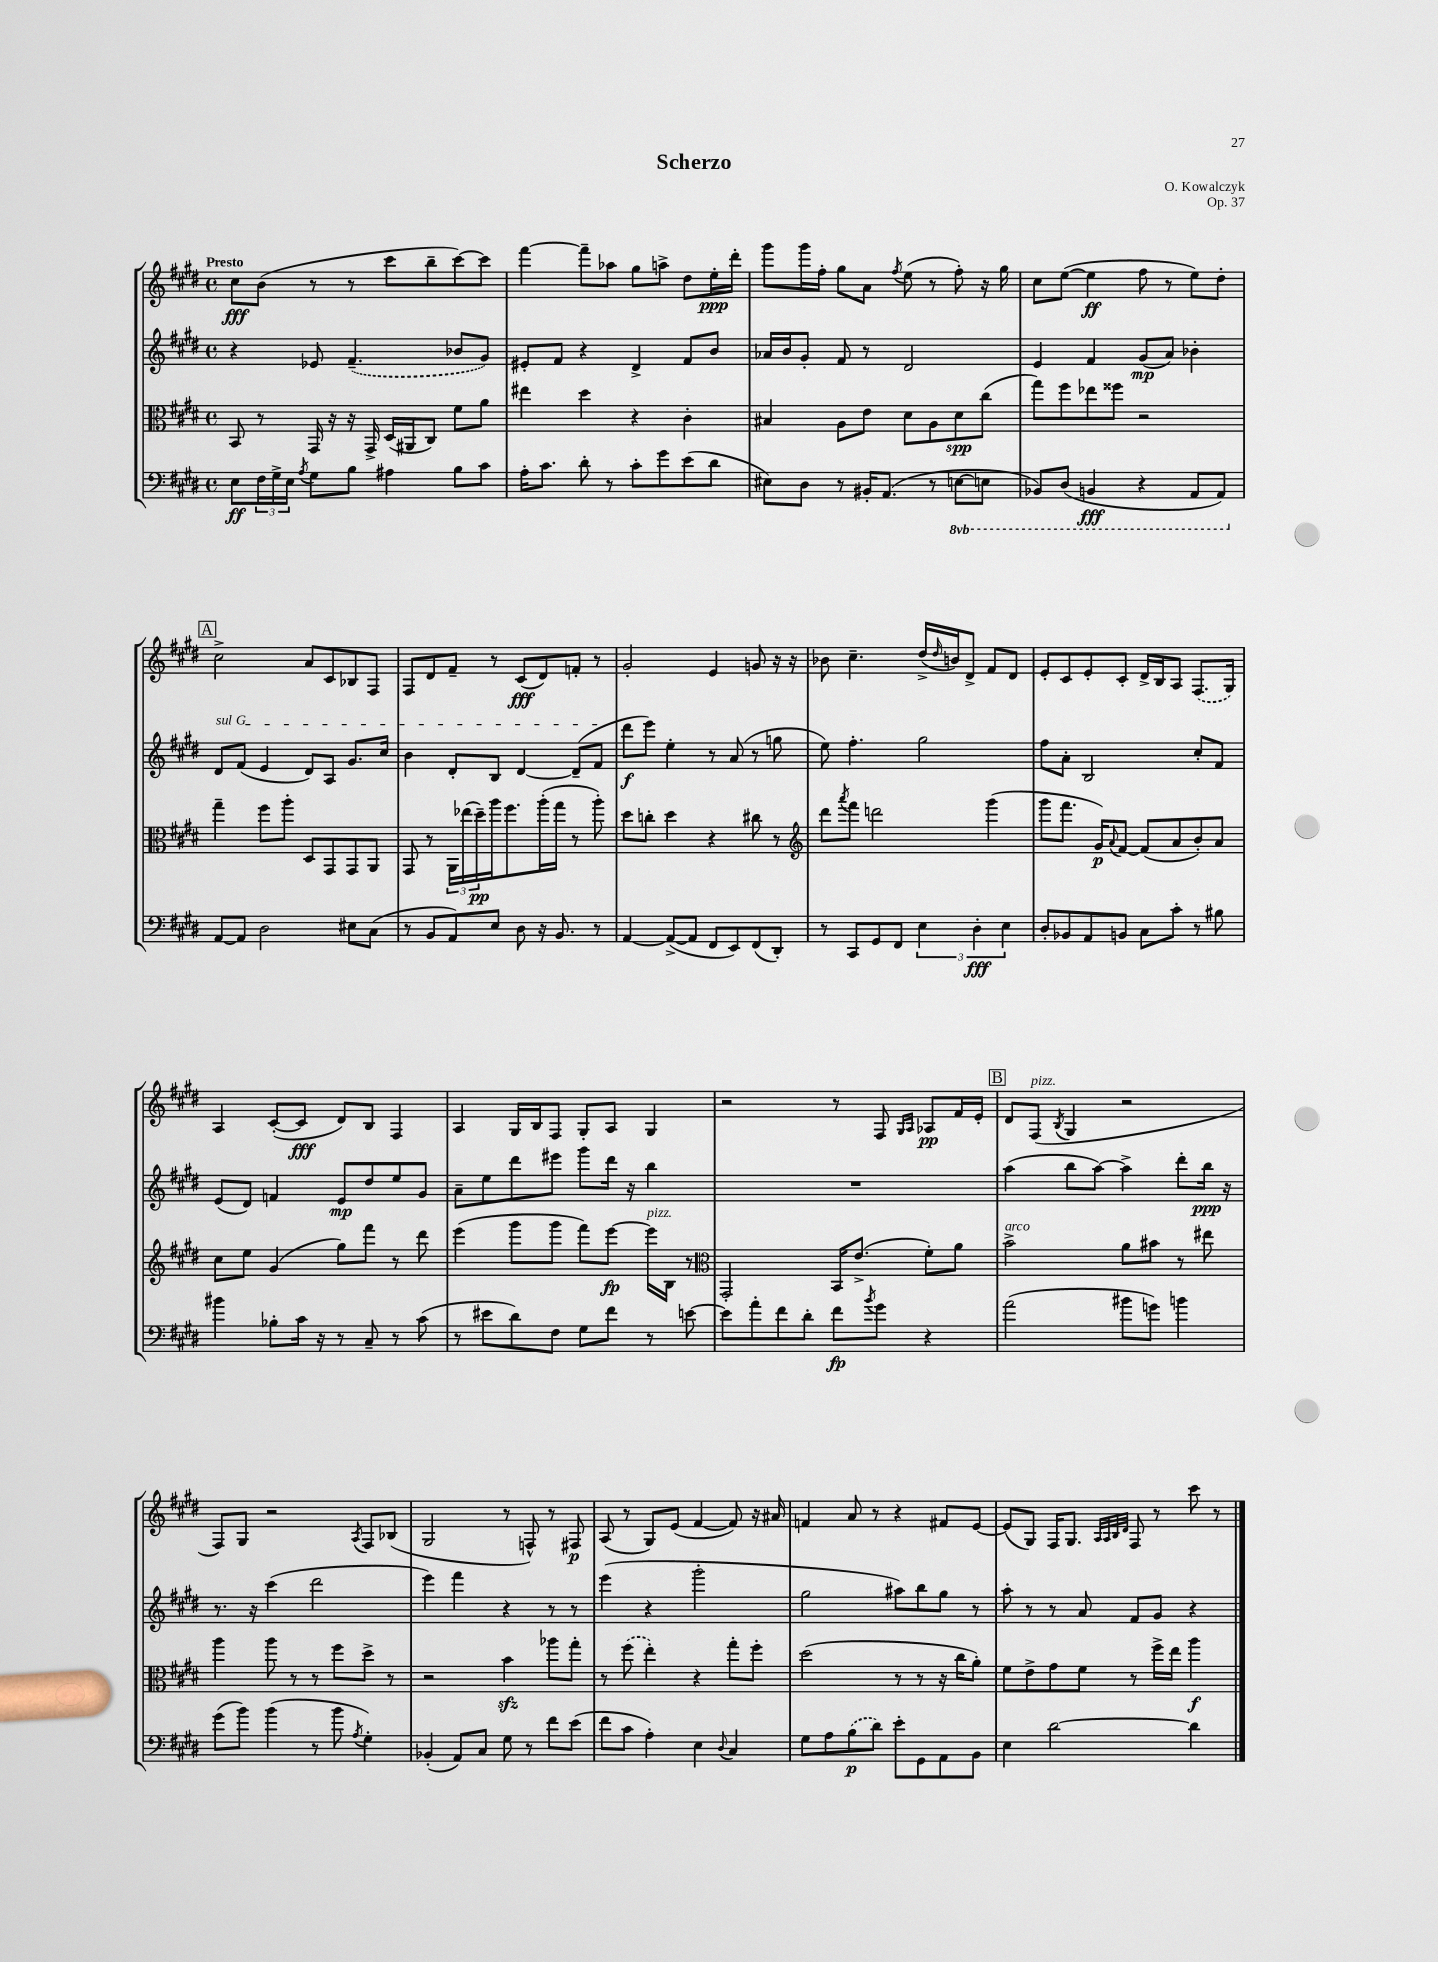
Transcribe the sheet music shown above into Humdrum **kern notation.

**kern	**kern	**kern	**kern
*staff4	*staff3	*staff2	*staff1
*clefF4	*clefC3	*clefG2	*clefG2
*k[f#c#g#d#]	*k[f#c#g#d#]	*k[f#c#g#d#]	*k[f#c#g#d#]
*M4/4	*M4/4	*M4/4	*M4/4
*met(c)	*met(c)	*met(c)	*met(c)
8E\L	8BB/	4r	8cc#\L
24F#\L	8r	.	(8b\J
24G#^\	.	.	.
24E\JJ	.	.	.
8qA/	.	.	.
8G#\L	16GG#/	8e-/	8r
.	16r	.	.
8B\J	16r	(4.f#~/	8r
.	16GG#^/	.	.
4A#\	(16D#/LL	.	8ccc#\L
.	16AA#/J	.	.
.	8C#/J)	.	8bb~\
8B\L	8f#\L	8b-/L	[8ccc#\)
8c#\J	8a\J	8g#/J)	8ccc#\]J
=	=	=	=
16A'\LK	4ee#\	8e#'/L	[4fff#\
8.c#\J	.	.	.
.	.	8f#/J	.
8d#'\	4dd#\	4r	8fff#~\]L
8r	.	.	8aa-\J
8c#'\L	4r	4d#^/	8gg#\L
8g#\	.	.	8aa^\J
(8e\	4c#'\	8f#/L	8dd#\L
8d#\J	.	8b/J	16ee'\L
.	.	.	16ddd#'\JJ
=	=	=	=
8E#\L)	4B#/	16a-/LL	8ggg#\L
.	.	16b/J	.
8D#\J	.	8g#'/J	16ggg#\L
.	.	.	16ff#'\JJ
8r	8A\L	8f#/	8gg#\L
16BB#'/LK	8e\J	8r	8a\J
(8.AA/J	.	.	.
.	.	.	8qff#/
.	8d#\L	2d#/	(8ee\
8r	8A\	.	8r
[8EE\L	8d#\	.	8ff#'\)
8EE\]J	(8cc#\J	.	16r
.	.	.	16gg#\
=	=	=	=
8BBB-/L)	8gg#\L)	4e/	8cc#\L
(8DD#/J	8ff#\	.	([8ee\J
4BBB/	8ee-\	4f#/	4ee\]
.	8ff##\J	.	.
4r	2r	(8g#/L	8ff#\
.	.	8a/J)	8r
8AAA/L	.	4b-'\	8ee\L)
8AAA/J)	.	.	8dd#'\J
=	=	=	=
[8AA/L	4gg#~\	8d#/L	2cc#^\
8AA/]J	.	(8f#/J	.
2D#\	8ff#\L	4e/	.
.	8aa'\J	.	.
.	8D#/L	8d#/L)	8a/L
.	8GG#/	8A/J	8c#/
8E#\L	8GG#/	8.g#/L	8B-/
(8C#\J	8AA/J	.	8F#/J
.	.	16cc#/Jk	.
=	=	=	=
8r	8GG#/	4b\	8F#/L
8BB/L	8r	.	8d#/
8AA/)	24AA\LL	8d#'/L	8f#~/J
.	(24ee-\	.	.
.	24dd#~\)	.	.
8E/J	16aa\J	8B/J	8r
.	8.ff#\	.	.
8D#\	.	[4d#/	(8c#/L
16r	(16aa'\L	.	8d#/)
8.BB/	16gg#\JJ	.	.
.	8r	(8d#~/]L	8f'/J
8r	8aa'\)	8f#/J	8r
=	=	=	=
[4AA/	8dd#\L	8ddd#\L	2g#'/
.	8cc'\J	8eee\J)	.
(8AA^/_L	4dd#\	4ee'\	.
8AA/]J	.	.	.
8FF#/L	4r	8r	4e/
8EE/)	.	(8a/	.
(8FF#/	8cc#\	8r	8g/
8DD#'/J)	8r	8gg\	16r
.	.	.	16r
=	=	=	=
*	*clefG2	*	*
8r	8ddd#\L	8ee\)	8b-\
.	8qaaa/	.	.
8CC#/L	8fff#\J	4.ff#'\	4.cc#~\
8GG#/	2ddd\	.	.
8FF#/J	.	.	.
6E\	.	2gg#\	(16dd#^/LL
.	.	.	16qqdd#/
.	.	.	16b/J)
.	.	.	8d#^/J
6D#'\	.	.	.
.	(4ggg#\	.	8f#/L
6E\	.	.	.
.	.	.	8d#/J
=	=	=	=
8D#'/L	8ggg#\L	8ff#\L	8e'/L
8BB-/	8.fff#\J	8a'\J	8c#/
8AA/	.	2B/	8e'/
.	16g#/LK)	.	.
.	8qqa/	.	.
8BB/J	[8f#/J	.	8c#'/J
8C#\L	(8f#/]L	.	16d#^/LL
.	.	.	16B/J
8c#'\J	8a/	.	8A/J
8r	8b'/)	8cc#'/L	(8.F#/L
8B#\	8a/J	8f#/J	.
.	.	.	16G#/Jk)
=	=	=	=
4b#\	8cc#\L	(8e/L	4A/
.	8ee\J	8d#/J)	.
8B-'\L	(4g#/	4f/	([8c#'/L
16c#\Jk	.	.	8c#/]J
16r	.	.	.
8r	8gg#\L)	8e/L	8d#/L)
8C#~/	8fff#\J	8dd#/	8B/J
8r	8r	8ee/	4F#/
(8c#\	8ddd#\	8g#/J	.
=	=	=	=
8r	(4eee\	8a~\L	4A/
8e#\L	.	8ee\	.
8d#\)	8ggg#\L	8ddd#\	16G#/LL
.	.	.	16B/J
8F#\J	8ggg#\J	8eee#\J	8F#/J
8G#\L	8fff#\L)	8ggg#\L	8G#'/L
8f#\J	[8eee\J	16ddd#\Jk	8A/J
.	.	16r	.
8r	16eee\]LL	4bb\	4G#/
.	16B\JJ	.	.
[8e\	8r	.	.
=	=	=	=
*	*clefC3	*	*
8e\]L	2GG#'/	1r	2r
8a'\	.	.	.
8f#\	.	.	.
8d#'\J	.	.	.
8f#\L	16BB/LK	.	8r
.	(8.e^/J	.	.
8qb/	.	.	.
8g#\J	.	.	8F#/
.	.	.	16qqG#/LL
.	.	.	16qqA/JJ
4r	8f#'\L)	.	8A-/L
.	8a\J	.	16f#/L
.	.	.	16e'/JJ
=	=	=	=
(2a\	2b^\	(4aa\	8d#/L
.	.	.	(8F#/J
.	.	.	8qB/
.	.	8bb\L	4G#/
.	.	[8aa\J)	.
8b#\L	8a\L	4aa^\]	2r
8g\J)	8b#\J	.	.
4b\	8r	8ddd#'\L	.
.	8ee#\	16bb\Jk	.
.	.	16r	.
=	=	=	=
(8g#\L	4aa\	8.r	8F#/L)
8b\J)	.	.	8G#/J
.	.	16r	.
(4b\	8aa\	(4ccc#\	2r
.	8r	.	.
8r	8r	2ddd#\	.
8b\	8ff#\L	.	.
8qA/	.	.	8qA/
4G#'\)	8dd#^\J	.	8F#/L
.	8r	.	(8B-/J
=	=	=	=
(4BB-'/	2r	4eee\)	2G#/
8AA/L)	.	4fff#\	.
8C#/J	.	.	.
8G#\	4b\	4r	8r
8r	.	.	8F^^/)
8f#\L	8aa-\L	8r	8r
(8e\J	8gg#'\J	8r	8F#/
=	=	=	=
8f#\L	8r	(4eee\	(8A/
8c#\J	(8ff#\	.	8r
4A'\)	4ee'\)	4r	8G#/L)
.	.	.	(8e/J
4E\	4r	2ggg#'\	[4f#/
8qqD#/	.	.	.
4C#/	8gg#'\L	.	8f#/])
.	8ff#'\J	.	16r
.	.	.	16a#/
=	=	=	=
8G#\L	(2dd#\	2gg#\	4f/
8A\	.	.	.
(8B\	.	.	8a/
8d#\J)	.	.	8r
8e'\L	8r	8aa#\L)	4r
8GG#\	8r	8bb\	.
8AA\	16r	8gg#\J	8f#/L
.	16cc#\LK	.	.
8BB\J	8a'\J)	8r	[8e/J
=	=	=	=
4E\	8f#\L	8aa'\	(8e/]L
.	8e^\	8r	8G#/J)
[2d#\	8g#\	8r	16F#/LK
.	.	.	8.G#/J
.	8f#\J	8a/	.
.	.	.	32qqA/LLL
.	.	.	32qqA/
.	.	.	32qqB/
.	.	.	32qqd#/JJJ
.	8r	8f#/L	8F#/
.	16ff#^\LL	8g#/J	8r
.	16ee\JJ	.	.
4d#\]	4aa\	4r	8ccc#\
.	.	.	8r
==	==	==	==
*-	*-	*-	*-
